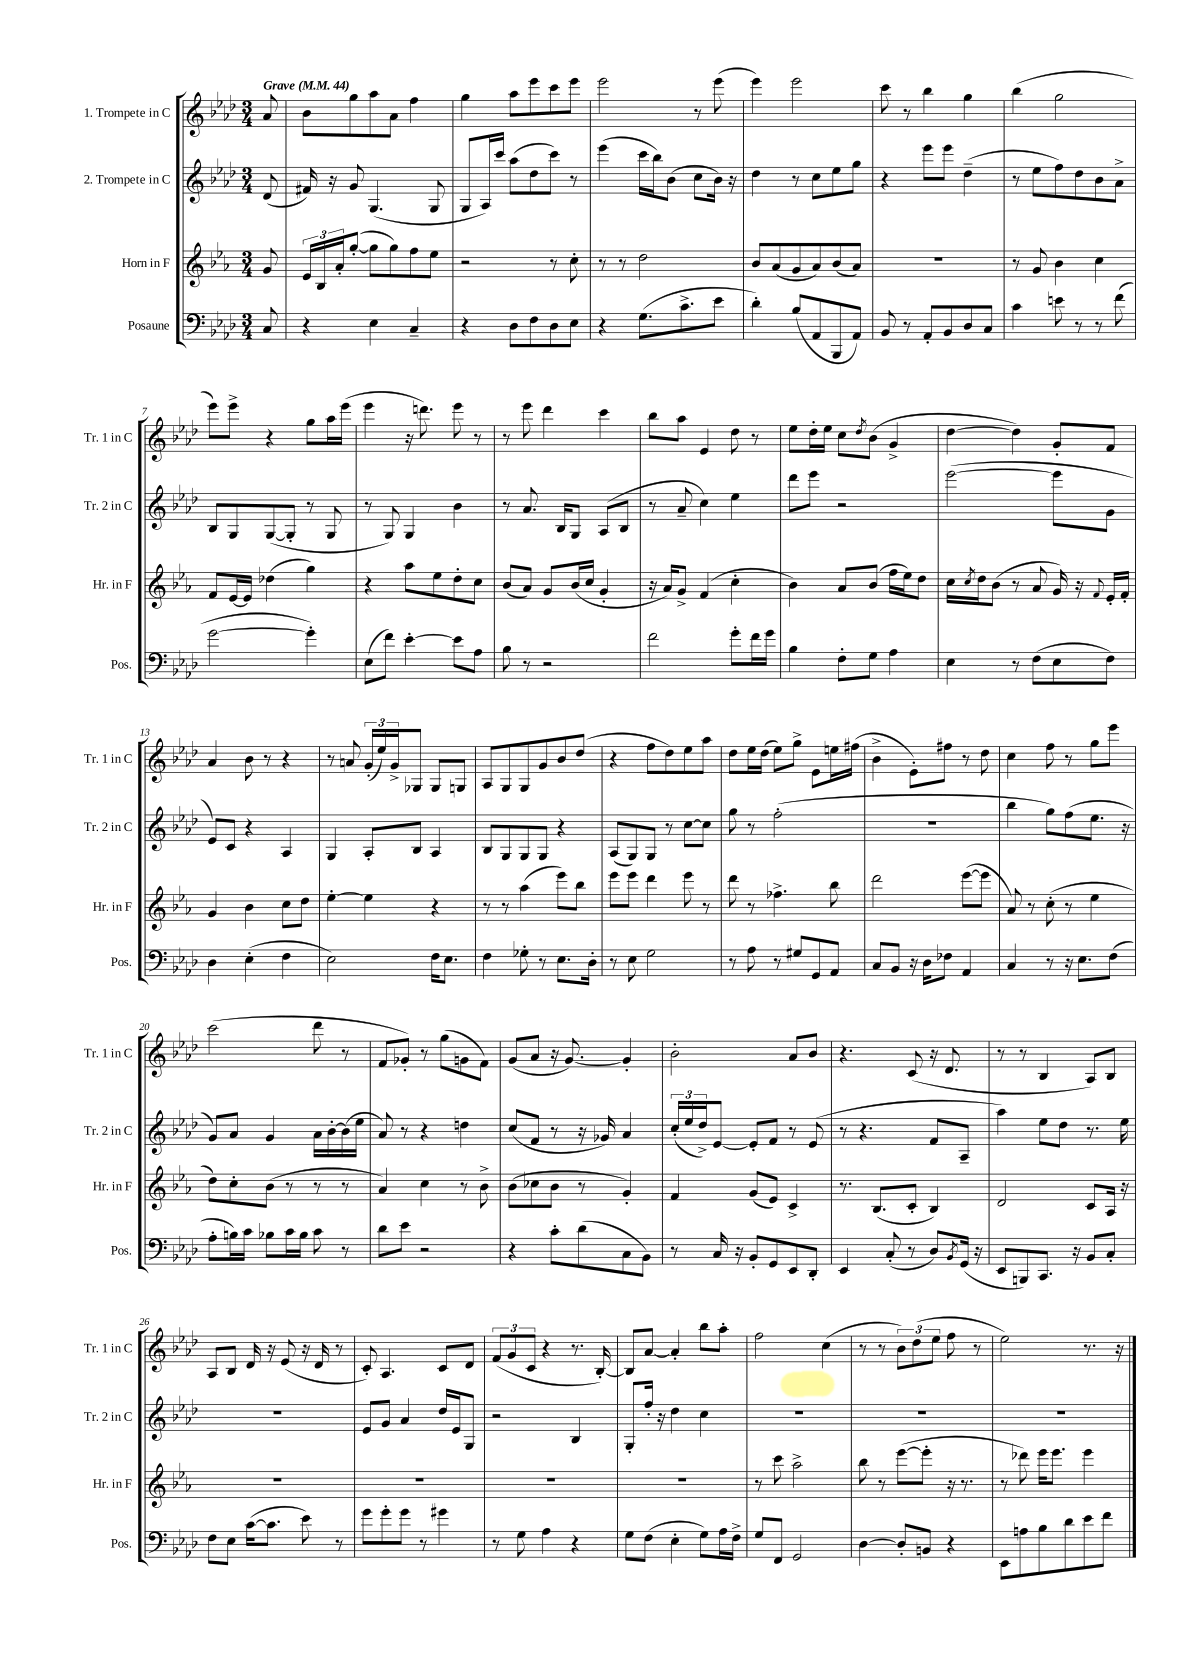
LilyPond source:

<<
\new StaffGroup <<
\new Staff = "s0" \with { instrumentName = "1. Trompete in C" shortInstrumentName = "Tr. 1 in C" } {
    \clef treble \key aes \major \numericTimeSignature \time 3/4 \partial 8 \tempo "Grave" 4 = 44
    aes'8 |
    bes'8 g''8 aes''8 aes'8 f''4 |
    g''4 aes''8 ees'''8 c'''8 ees'''8 |
    ees'''2 r8 ees'''8( |
    ees'''4) ees'''2 |
    c'''8 r8 bes''4 g''4 |
    bes''4( g''2 |
    ees'''8) ees'''8-> r4 g''8 aes''16 ees'''16( |
    ees'''4 r16 d'''8.) ees'''8 r8 |
    r8 ees'''8 des'''4 c'''4 |
    bes''8 aes''8 ees'4 des''8 r8 |
    ees''8 des''16-. ees''16 c''8 \acciaccatura { des''8 } bes'8( g'4-> |
    des''4~ des''4) g'8-. f'8 |
    aes'4 bes'8 r8 r4 |
    r8 a'8 \tuplet 3/2 { g'16-.( ees''16) g'16-> } ges8 ges8 g8 |
    aes8 g8 g8 g'8 bes'8 des''8( |
    r4 f''8 des''8) ees''8 aes''8 |
    des''8 ees''16 des''16( ees''8) g''8-> ees'8 e''16 fis''16( |
    bes'4-> ees'8-.) fis''8 r8 des''8 |
    c''4 f''8 r8 g''8 ees'''8 |
    c'''2( des'''8 r8 |
    f'8 ges'8-.) r8 g''8( g'8 f'8) |
    g'8( aes'8 r16 g'8.~) g'4-. |
    bes'2-. aes'8 bes'8 |
    r4. c'8( r16 des'8. |
    r8 r8 bes4 aes8) bes8 |
    aes8 bes8 des'16 r16 ees'8( r16 des'16 r8 |
    c'8-.) aes4. c'8 des'8 |
    \tuplet 3/2 { f'8( g'8 c'8 } r4 r8. bes16~-.) |
    bes8 aes'8~ aes'4-. bes''8 aes''8-. |
    f''2 c''4( |
    r8 r8 \tuplet 3/2 { bes'8) des''8( ees''8 } f''8 r8 |
    ees''2) r8. r16 \bar "|." |
}
\new Staff = "s1" \with { instrumentName = "2. Trompete in C" shortInstrumentName = "Tr. 2 in C" } {
    \clef treble \key aes \major \numericTimeSignature \time 3/4 \partial 8
    des'8( |
    fis'16) r16 g'8 g4.( g8 |
    g8 aes16) c'''16 aes''8( des''8 c'''8) r8 |
    ees'''4( c'''16 bes''16) bes'8( c''8 bes'16) r16 |
    des''4 r8 c''8 ees''8 g''8 |
    r4 ees'''8 ees'''8 des''4--( |
    r8 ees''8 f''8) des''8 bes'8 aes'8-> |
    bes8 g8 g8~( g8-. r8 g8 |
    r8 g8) g4 bes'4 |
    r8 aes'8. bes16 g8 aes8( bes8 |
    r8 aes'8-- c''4) ees''4 |
    des'''8 ees'''8 r2 |
    ees'''2~( ees'''8 g'8 |
    ees'8) c'8 r4 aes4 |
    g4 aes8-. bes8 aes4 |
    bes8 g8 g8 g8 r4 |
    aes8( g8) g8 r8 c''8~ c''8 |
    g''8 r8 f''2-.( |
    R2. |
    bes''4 g''8) f''8( ees''8. r16 |
    g'8) aes'8 g'4 aes'16 bes'16~-. bes'16( ees''16 |
    aes'8) r8 r4 d''4 |
    c''8( f'8 r8 r16 ges'16) aes'4 |
    \tuplet 3/2 { c''16-.( ees''16 des''16->) } ees'8~ ees'8-. f'8 r8 ees'8( |
    r8 r4. f'8 aes8-- |
    aes''4) ees''8 des''8 r8. ees''16 |
    R2. |
    ees'8 g'8 aes'4 des''16 ees'16 g8 |
    r2 bes4 |
    g8-. f''16-. r16 des''4 c''4 |
    R2. |
    R2. |
    R2. \bar "|." |
}
\new Staff = "s2" \with { instrumentName = "Horn in F" shortInstrumentName = "Hr. in F" } {
    \clef treble \key ees \major \numericTimeSignature \time 3/4 \partial 8
    g'8 |
    \tuplet 3/2 { ees'16 bes16 aes'16-. } g''8~-.( g''8 g''8) f''8 ees''8 |
    r2 r8 c''8-. |
    r8 r8 d''2 |
    bes'8 aes'8( g'8 aes'8) bes'8( aes'8) |
    R2. |
    r8 g'8 bes'4 c''4 |
    f'8 ees'16~ ees'16 des''4( g''4) |
    r4 aes''8 ees''8 d''8-. c''8 |
    bes'8( aes'8) g'8 bes'16( c''16 g'4-. |
    r16 aes'16) g'8-> f'4( c''4-. |
    bes'4) aes'8 bes'8( f''16 ees''16) d''8 |
    c''16 \acciaccatura { c''8 } d''16 bes'8( r8 aes'8 g'16) r16 \appoggiatura { f'8 } ees'16-. f'16-. |
    g'4 bes'4 c''8 d''8 |
    ees''4~-. ees''4 r4 |
    r8 r8 aes''4( ees'''8) bes''8 |
    ees'''8 ees'''8 d'''4 ees'''8 r8 |
    d'''8 r8 fes''4.-> bes''8 |
    d'''2 ees'''8~( ees'''8 |
    aes'8) r8 c''8-.( r8 ees''4 |
    d''8) c''8-. bes'8( r8 r8 r8 |
    aes'4) c''4 r8 bes'8-> |
    bes'8( ces''8 bes'8 r8 g'4-.) |
    f'4 g'8( ees'8) c'4-> |
    r8. bes8.( c'8-. bes4) |
    d'2 c'8 aes16 r16 |
    R2. |
    R2. |
    R2. |
    R2. |
    r8 c'''8 aes''2-> |
    bes''8 r8 ees'''8~( ees'''8-. r16 r8. |
    r8 des'''8) ees'''16 ees'''8. ees'''4 \bar "|." |
}
\new Staff = "s3" \with { instrumentName = "Posaune" shortInstrumentName = "Pos." } {
    \clef bass \key aes \major \numericTimeSignature \time 3/4 \partial 8
    c8 |
    r4 ees4 c4-- |
    r4 des8 f8 des8 ees8 |
    r4 g8.( c'8.-> ees'8 |
    des'4-.) bes8( aes,8 bes,,8 aes,8) |
    bes,8 r8 aes,8-. bes,8 des8 c8 |
    c'4 e'8 r8 r8 f'8( |
    g'2~ g'4-.) |
    ees8( f'8) ees'4~-. ees'8 aes8 |
    bes8 r8 r2 |
    f'2 g'8-. f'16 g'16 |
    bes4 f8-. g8 aes4 |
    ees4 r8 f8( ees8 f8) |
    des4 ees4-.( f4 |
    ees2) f16 ees8. |
    f4 ges8-. r8 ees8. des16-. |
    r8 ees8 g2 |
    r8 aes8 r8 gis8 g,8 aes,8 |
    c8 bes,8 r16 des16 fes8 aes,4 |
    c4 r8 r16 ees8. f8( |
    aes8-. b16) c'16 bes8 c'16 bes16 c'8 r8 |
    des'8 ees'8 r2 |
    r4 c'8-. des'8( c8 bes,8) |
    r8 c16 r16 bes,8-. g,8 ees,8 des,8-. |
    ees,4 c8-.( r8 des8) \acciaccatura { bes,8 } g,16( r16 |
    ees,8 b,,8) c,8. r16 bes,8 c8-. |
    f8 ees8 c'16~( c'8. ees'8) r8 |
    g'8 g'8-. g'8 r8 gis'4 |
    r8 g8 aes4 r4 |
    g8 f8( ees4-. g8) aes16 f16-> |
    g8 f,8 g,2 |
    des4~ des8-. b,8 r4 |
    ees,8 a8 bes8 des'8 ees'8 f'8 \bar "|." |
}
>>
>>
